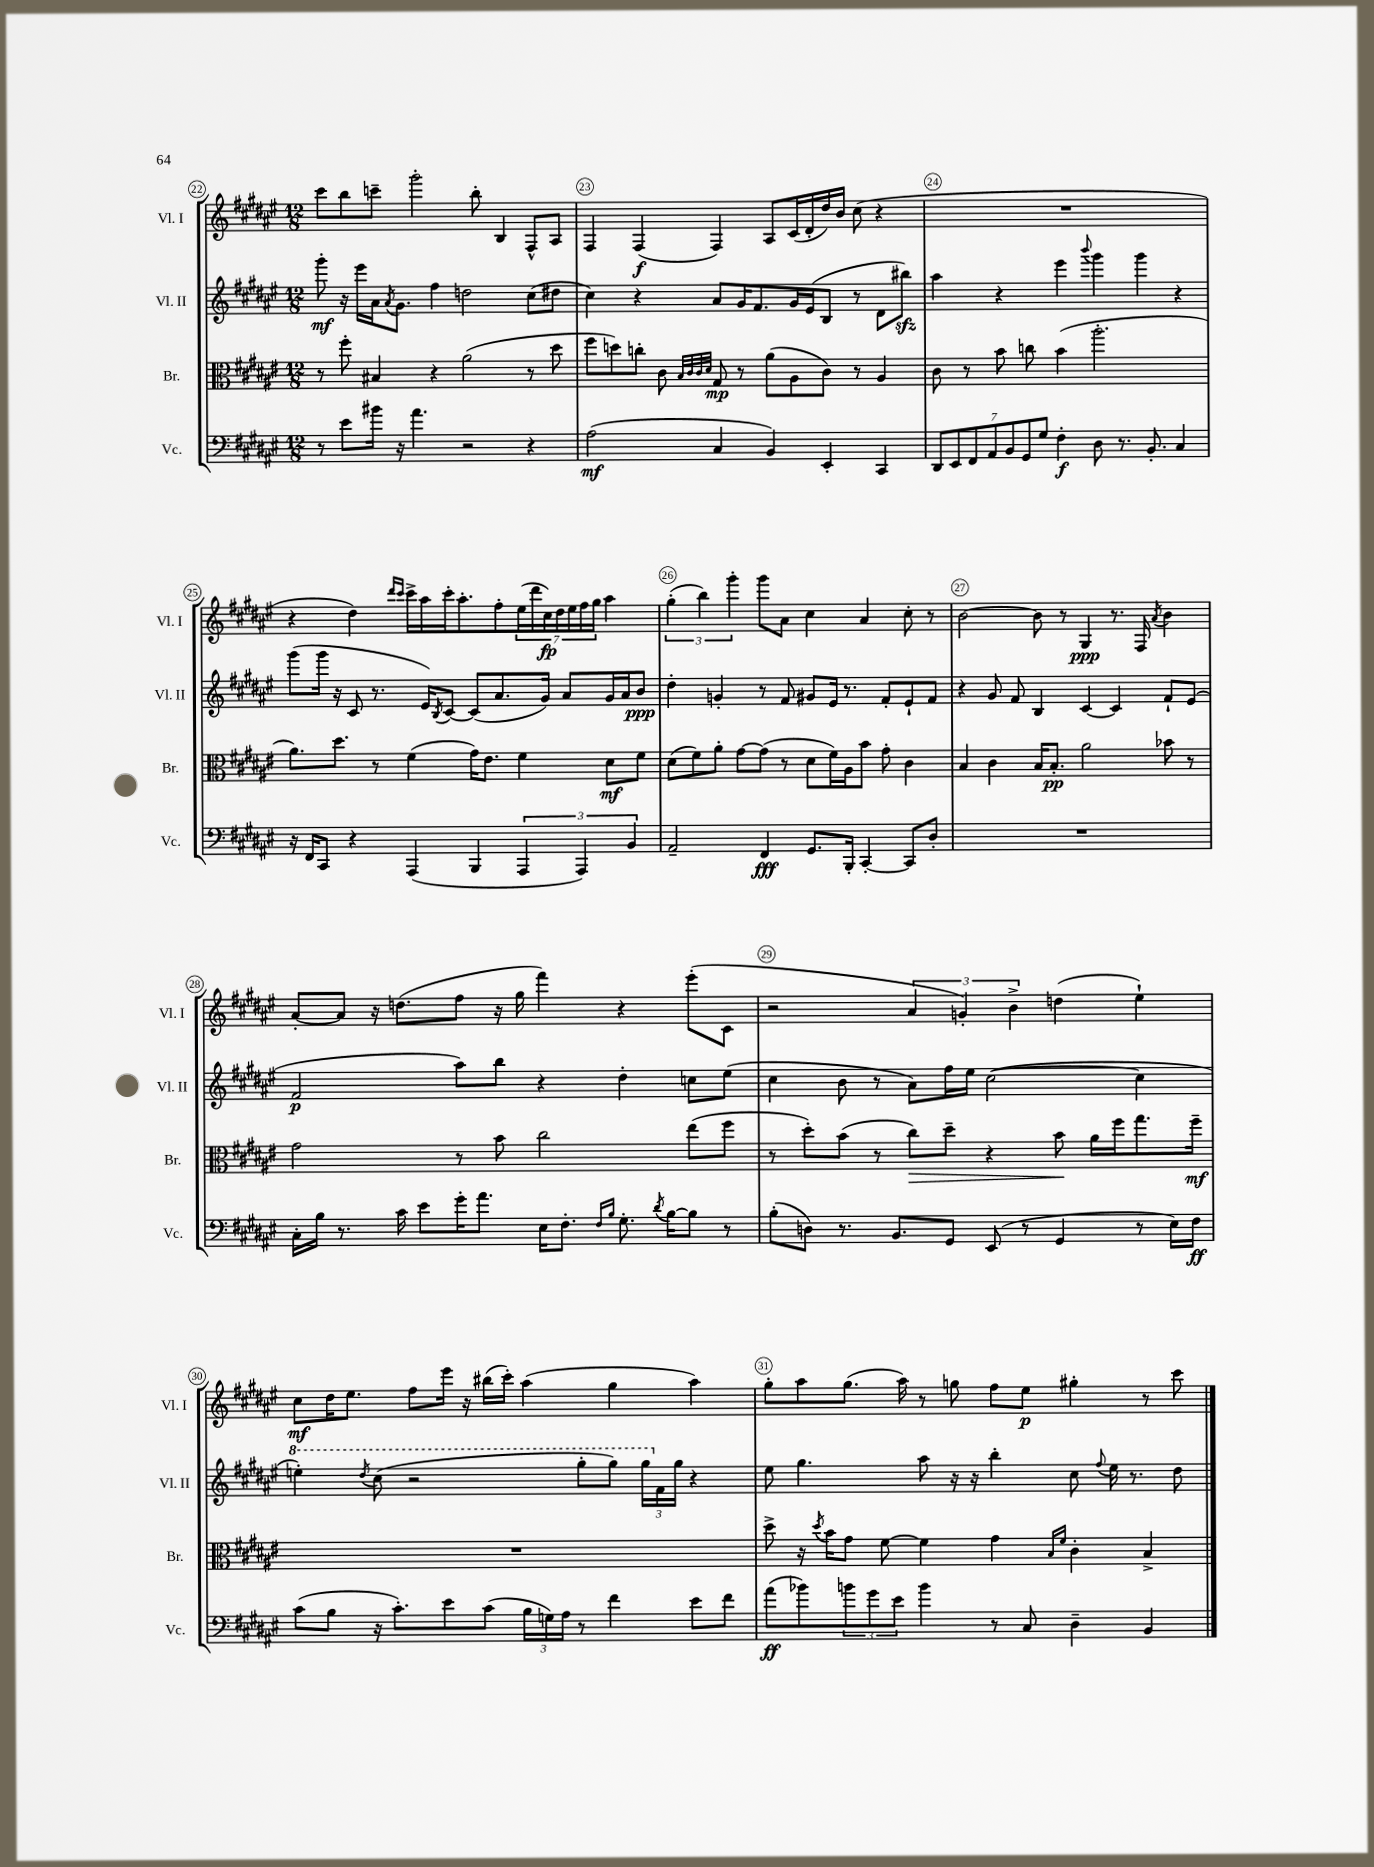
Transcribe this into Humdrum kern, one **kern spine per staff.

**kern	**kern	**kern	**kern
*staff4	*staff3	*staff2	*staff1
*clefF4	*clefC3	*clefG2	*clefG2
*k[f#c#g#d#a#e#]	*k[f#c#g#d#a#e#]	*k[f#c#g#d#a#e#]	*k[f#c#g#d#a#e#]
*M12/8	*M12/8	*M12/8	*M12/8
8r	8r	8ggg#'	8ccc#
8e#	8ff#'	16r	8bb
.	.	16eee#	.
16b#	4B#	16a#	8ccc~
.	.	8qa#	.
16r	.	8.g#	.
4.a#	.	.	2ggg#'
.	4r	4ff#	.
2r	(2a#	2dd	.
.	.	.	8bb'
.	.	.	4B
4r	8r	(8cc#	8F#^^
.	8dd#	8dd#	8A#
=	=	=	=
(2A#	8ff#	4cc#)	4F#
.	8dd)	.	.
.	8cc'	4r	(4F#
.	8c#	.	.
.	32qqB	.	.
.	32qqc#	.	.
.	32qqc#	.	.
.	32qqd#	.	.
4C#	8G#	8a#	4F#)
.	8r	16g#	.
.	.	8.f#	.
4BB)	(8a#	.	8A#
.	8A#	16g#	(16c#
.	.	(16e#	16d#'
4EE#'	8c#)	8B	16dd#)
.	.	.	16b
.	8r	8r	(8cc#
4CC#	4A#	8d#	4r
.	.	8bb#)	.
=	=	=	=
14DD#	8c#	4aa#	1.r
14EE#	.	.	.
.	8r	.	.
14FF#	.	.	.
14AA#	.	.	.
.	8b	4r	.
14BB	.	.	.
14GG#	.	.	.
.	8cc	.	.
14G#	.	.	.
4F#'	(4b	4eee#	.
.	.	8qqbbb	.
8D#	2.aa#'	4ggg#	.
8.r	.	.	.
.	.	4ggg#	.
8.BB'	.	.	.
4C#	.	4r	.
=	=	=	=
16r	8.a#)	(8ggg#	4r
16FF#	.	.	.
8CC#	.	16ggg#	.
.	8.dd#	16r	.
4r	.	8c#	4dd#)
.	8r	8.r	.
.	.	.	16qqddd#
.	.	.	16qqccc#
(4AAA#	(4f#	.	16ccc#^
.	.	16e#)	16aa#
.	.	8qB	.
.	.	[8c#	16ccc#'
.	.	.	8.aa#'
4BBB	16g#)	(8c#]	.
.	8.e#	.	.
.	.	8.a#	8ff#'
6AAA#	4f#	.	(28ee#
.	.	.	28ddd#
.	.	16g#)	.
.	.	.	28cc#)
.	.	.	28dd#
.	.	8a#	.
.	.	.	28ee#
6AAA#)	.	.	.
.	.	.	28ff#
.	.	.	28gg#
.	8d#	16g#	4aa#
.	.	16a#	.
6BB	.	.	.
.	8f#	8b	.
=	=	=	=
2AA#~	(8d#	4dd#'	(6gg#'
.	8f#)	.	.
.	.	.	6bb)
.	8a#'	4g'	.
.	.	.	6ggg#'
.	[8g#	.	.
4FF#	(8g#]	8r	8ggg#
.	8r	8f#	8a#
8.GG#	8d#	8g#	4cc#
.	16f#)	16e#	.
16BBB'	16A#	8.r	.
[4CC#'	8b	.	4a#
.	8g#'	8f#'	.
8CC#]	4c#	8e#`	8cc#'
8D#'	.	8f#	8r
=	=	=	=
1.r	4B	4r	[2b
.	4c#	8g#	.
.	.	8f#	.
.	16B	4B	8b]
.	8.B'	.	.
.	.	.	8r
.	2a#	[4c#	4G#
.	.	4c#]	8.r
.	.	.	16F#
.	.	.	8qa#
.	8b-	8f#`	4b
.	8r	(8e#	.
=	=	=	=
16C#'	2g#	2f#	[8a#'
16B	.	.	.
8.r	.	.	8a#]
.	.	.	16r
16c#	.	.	(8.dd
8e#	.	.	.
16g#'	8r	8aa#)	8ff#
8.a#	.	.	.
.	8b	8bb	16r
.	.	.	16gg#
16E#	2cc#	4r	4fff#)
8.F#'	.	.	.
16qqF#	.	.	.
16qqB	.	.	.
8.G#'	.	4dd#'	4r
8qd#	.	.	.
[16B	.	.	.
8B]	(8ee#	8cc	(8eee#'
8r	8ff#	(8ee#	8c#
=	=	=	=
(8B'	8r	4cc#	2r
8D)	8dd#')	.	.
8.r	(8b	8b	.
.	8r	8r	.
8.BB	.	.	.
.	8cc#)	8a#)	6a#
8GG#	8dd#~	16ff#	.
.	.	.	6g')
.	.	16ee#	.
(8EE#	4r	([2cc#	.
.	.	.	6b^
8r	.	.	.
4GG#	8b	.	(4dd
.	16a#	.	.
.	16ff#	.	.
8r	8.gg#	4cc#]	4ee#`)
16E#)	.	.	.
16F#	16ff#~	.	.
=	=	=	=
(8c#	1.r	4eee')	8cc#
8B	.	.	16dd#
.	.	.	8.ee#
.	.	8qddd#	.
16r	.	(8ccc#	.
8.c#')	.	.	.
.	.	2r	8ff#
8e#	.	.	16eee#
.	.	.	16r
(8c#	.	.	(16bb#
.	.	.	16ccc#')
24B	.	.	(4aa#
24G)	.	.	.
24A#	.	.	.
8r	.	8ggg#'	.
4f#	.	8ggg#)	4gg#
.	.	24ggg#	.
.	.	24f#	.
.	.	24gg#	.
8e#	.	4r	4aa#)
8f#	.	.	.
=	=	=	=
(8a#	8dd#^	8ee#	8gg#'
8b-)	16r	4.gg#	8aa#
.	8qdd#	.	.
.	16b	.	.
12b	8g#	.	(8.gg#
12g#	.	.	.
.	[8f#	.	.
12e#	.	.	.
.	.	.	16aa#)
4b	4f#]	8aa#	8r
.	.	16r	8gg
.	.	16r	.
8r	4g#	4bb'	8ff#
8C#	.	.	8ee#
.	16qqB	.	.
.	16qqf#	.	.
4D#~	4c#'	8cc#	4gg#'
.	.	8qqff#	.
.	.	16ee#	.
.	.	8.r	.
4BB	4B^	.	8r
.	.	8dd#	8ccc#
==	==	==	==
*-	*-	*-	*-
